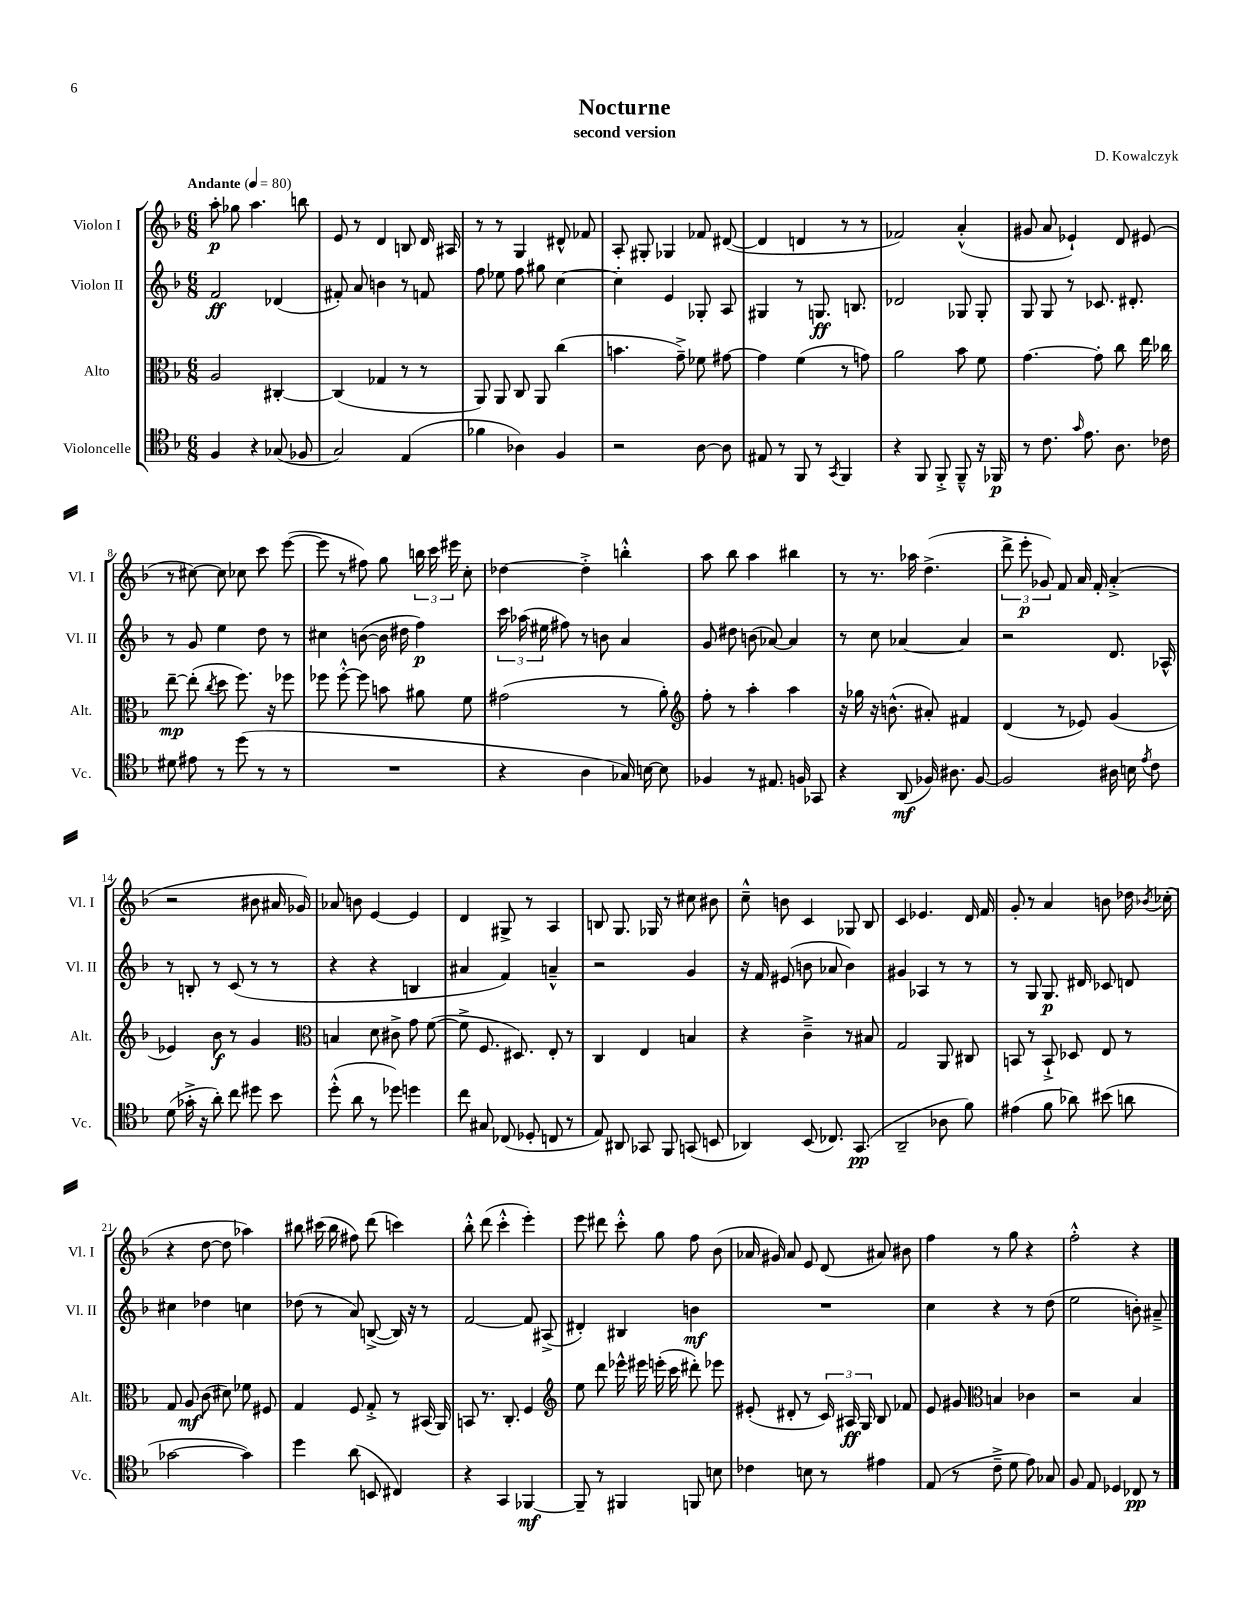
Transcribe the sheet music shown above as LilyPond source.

\header { title = "Nocturne" composer = "D. Kowalczyk" subtitle = "second version" }
<<
\new StaffGroup <<
\new Staff = "s0" \with { instrumentName = "Violon I" shortInstrumentName = "Vl. I" } {
    \clef treble \key f \major \numericTimeSignature \time 6/8 \tempo "Andante" 4 = 80
    \autoBeamOff a''8-.\p ges''8 a''4. b''8 |
    e'8 r8 d'4 b8 d'16 ais16 |
    r8 r8 g4 dis'8-^ fes'8 |
    a8-. gis8-. ges4 fes'8 dis'8~( |
    dis'4 d'4 r8 r8 |
    fes'2) a'4-.-^( |
    gis'8 a'8 ees'4-!) d'8 eis'8( |
    r8 cis''8~) cis''8 ces''8 c'''8 e'''8~( |
    e'''8 r8 fis''8) g''8 \tuplet 3/2 { b''16 c'''16 eis'''16 } c''8-. |
    des''4~ des''4-.-> b''4-.-^ |
    a''8 bes''8 a''4 bis''4 |
    r8 r8. aes''16 d''4.->( |
    \tuplet 3/2 { d'''8-> e'''8-.\p ges'8) } f'8 a'16 f'16-. a'4-.->( |
    r2 bis'8 ais'16 ges'16) |
    aes'8 b'8 e'4~ e'4 |
    d'4 gis8-> r8 a4 |
    b8 g8. ges16 r8 cis''8 bis'8 |
    c''8---^ b'8 c'4 ges8 bes8 |
    c'4 ees'4. d'16 f'16 |
    g'8-. r8 a'4 b'8 des''16 \acciaccatura { bes'8 } ces''16-.( |
    r4 d''8~ d''8 aes''4) |
    bis''8 cis'''16( bis''16 fis''8) d'''8( c'''4) |
    bes''8-.-^ d'''8( c'''4-.-^ e'''4-.) |
    e'''8 dis'''8 c'''8-.-^ g''8 f''8 bes'8( |
    aes'16 gis'16) aes'8 e'8 d'8( ais'8) bis'8 |
    f''4 r8 g''8 r4 |
    f''2-.-^ r4 \bar "|." |
}
\new Staff = "s1" \with { instrumentName = "Violon II" shortInstrumentName = "Vl. II" } {
    \clef treble \key f \major \numericTimeSignature \time 6/8
    \autoBeamOff f'2\ff des'4( |
    fis'8-.) a'8 b'4 r8 f'8 |
    f''8 ees''8 f''8 gis''8 c''4~ |
    c''4-. e'4 ges8-. a8 |
    gis4 r8 g8.\ff b8. |
    des'2 ges8 ges8-. |
    g8 g8 r8 ces'8. dis'8.-. |
    r8 g'8 e''4 d''8 r8 |
    cis''4 b'8~( b'16 dis''16 f''4\p) |
    \tuplet 3/2 { c'''16 aes''16( eis''16 } fis''8) r8 b'8 a'4 |
    g'8 dis''8 b'8( aes'8~) aes'4 |
    r8 c''8 aes'4~ aes'4 |
    r2 d'8. aes16-^ |
    r8 b8-. r8 c'8( r8 r8 |
    r4 r4 b4 |
    ais'4 f'4) a'4---^ |
    r2 g'4 |
    r16 f'16 eis'8( b'8 aes'8 b'4) |
    gis'4 aes4 r8 r8 |
    r8 g8 g8.\p dis'16 ces'8 d'8 |
    cis''4 des''4 c''4 |
    des''8( r8 a'8) b8~->( b16) r16 r8 |
    f'2~ f'8 ais8->( |
    dis'4-.) bis4 b'4\mf |
    R2. |
    c''4 r4 r8 d''8( |
    e''2 b'8-.) ais'8---> \bar "|." |
}
\new Staff = "s2" \with { instrumentName = "Alto" shortInstrumentName = "Alt." } {
    \clef alto \key f \major \numericTimeSignature \time 6/8
    \autoBeamOff a2 cis4~-. |
    cis4( ges4 r8 r8 |
    a,8) a,8 c8 a,8 c''4( |
    b'4. g'8--->) fes'8 gis'8~ |
    gis'4 f'4( r8 g'8) |
    a'2 bes'8 f'8 |
    g'4.~ g'8-. c''8 e''16 ces''16 |
    e''8~--\mp e''8-.( \acciaccatura { c''8 } d''8 f''8.) r16 fes''8 |
    fes''8 fes''8~-.-^ fes''8 b'8 ais'8 f'8 |
    gis'2( r8 a'8-.) |
    \clef treble f''8-. r8 a''4-. a''4 |
    r16 ges''16 r16 b'8.-^( ais'8-.) fis'4 |
    d'4( r8 ees'8) g'4( |
    ees'4) bes'8\f r8 g'4 |
    \clef alto b4 d'8 cis'8-> g'8 f'8~( |
    f'8-> f8. dis8.) e8-. r8 |
    c4 e4 b4 |
    r4 c'4---> r8 bis8 |
    g2 a,8 cis8 |
    b,8 r8 b,8-!-> des8 e8 r8 |
    g8 a8\mf c'8( dis'8) fes'8 fis8 |
    g4 f8 g8-.-> r8 bis,16( a,16) |
    b,8 r8. c8.-. f4 |
    \clef treble e''8 d'''8 ees'''16-^ eis'''16 e'''16-.( c'''16 dis'''8-.) ees'''8 |
    eis'8-.( dis'8-. r8 \tuplet 3/2 { c'16) ais16\ff g16 } bes8 fes'8 |
    e'8 gis'8 \clef alto b4 ces'4 |
    r2 bes4 \bar "|." |
}
\new Staff = "s3" \with { instrumentName = "Violoncelle" shortInstrumentName = "Vc." } {
    \clef tenor \key f \major \numericTimeSignature \time 6/8
    \autoBeamOff f4 r4 ges8( fes8 |
    g2) e4( |
    fes'4 aes4) f4 |
    r2 a8~ a8 |
    eis8 r8 f,8 r8 \acciaccatura { g,8 } f,4 |
    r4 f,8 f,8-.-> f,8---^ r16 fes,16\p |
    r8 c'8. \grace { g'16 } e'8. a8. ces'16 |
    dis'8 eis'8 r8 d''8( r8 r8 |
    R2. |
    r4 a4 ges16) b16~ b8 |
    fes4 r8 eis8. f16 ges,8 |
    r4 a,8\mf( fes16) ais8. fes8~ |
    fes2 ais16 b16 \acciaccatura { e'8 } c'8 |
    d'8( ges'16-.-> r16 a'8-.) c''8 dis''8 bes'8 |
    d''8-.-^( a'8 r8 des''8) d''4 |
    c''8 gis8 ces8( des8-. c8 r8 |
    e8) ais,8 ges,8 f,8 g,8( b,8 |
    aes,4) bes,8( ces8.) g,8.\pp( |
    a,2-- aes8 f'8) |
    eis'4( f'8 aes'8) bis'8( a'8 |
    ges'2~ ges'4) |
    d''4 a'8( b,8 cis4) |
    r4 g,4 fes,4~\mf |
    fes,8-- r8 fis,4 f,8 b8 |
    ces'4 b8 r8 eis'4 |
    e8( r8 c'8---> d'8 e'8) ges8 |
    f8 e8 des4 ces8\pp r8 \bar "|." |
}
>>
>>
